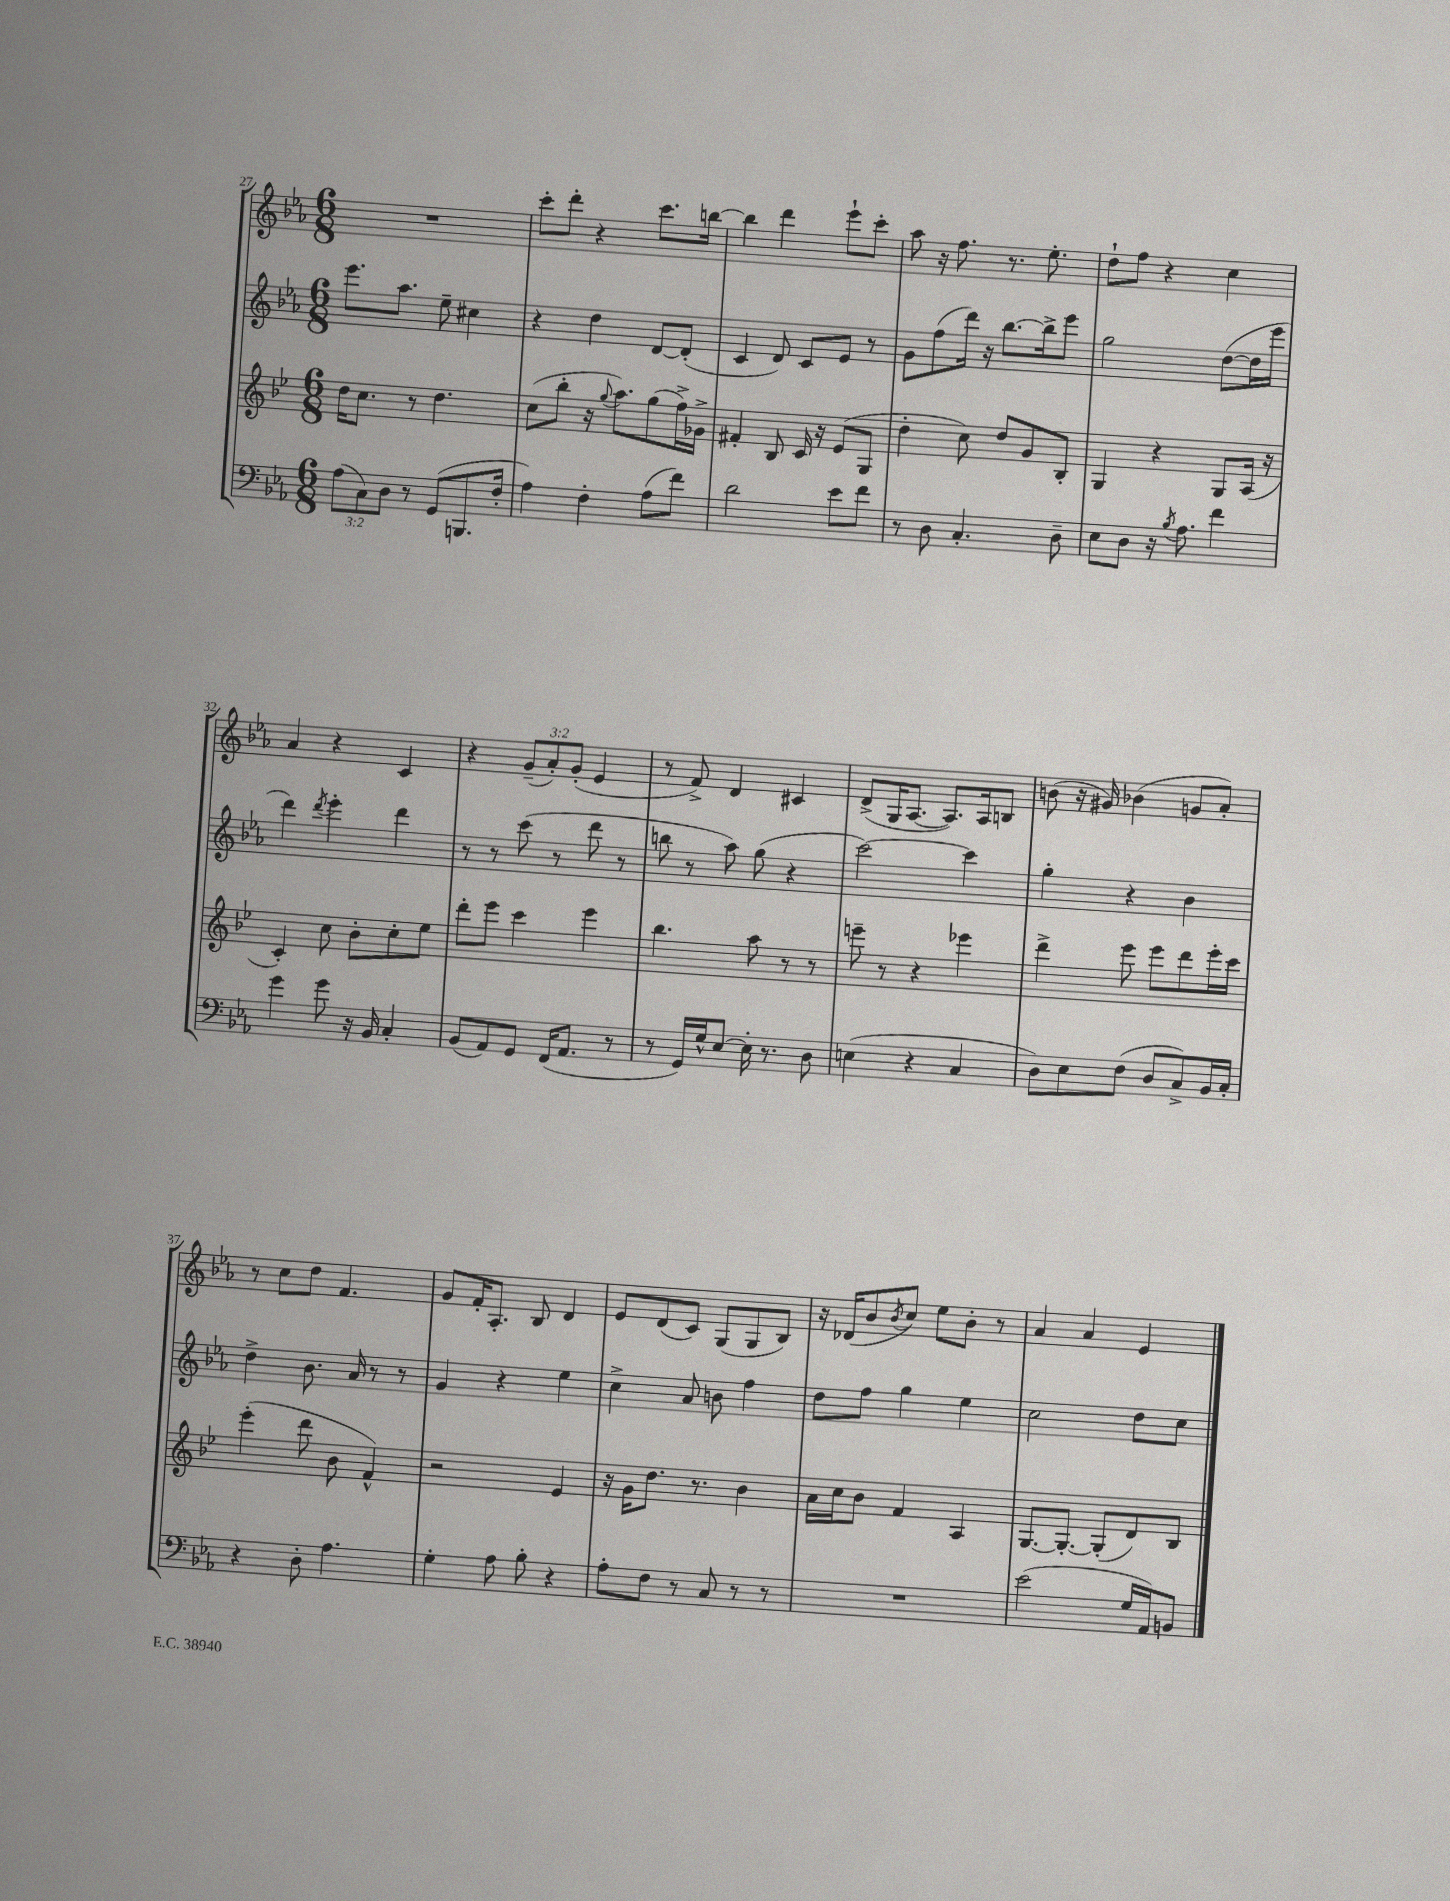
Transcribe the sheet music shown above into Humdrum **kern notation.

**kern	**kern	**kern	**kern
*staff4	*staff3	*staff2	*staff1
*clefF4	*clefG2	*clefG2	*clefG2
*k[b-e-a-]	*k[b-e-]	*k[b-e-a-]	*k[b-e-a-]
*M6/8	*M6/8	*M6/8	*M6/8
(12A-\L	16dd\LK	8.eee-\L	2.r
.	8.cc\J	.	.
12C\)	.	.	.
12D\J	.	.	.
.	.	8.aa-\J	.
8r	8r	.	.
(8GG/L	4.dd\	8ee-~\	.
8.BBB/	.	4cc#\	.
16F'/Jk	.	.	.
=	=	=	=
4A-\)	(8cc\L	4r	8ccc'\L
.	8bb-'\J	.	8ddd'\J
4F'\	16r	4dd\	4r
.	8qqgg/	.	.
.	8.aa\L)	.	.
(8A-\L	(8gg\	[8d/L	8.ccc\L
8f\J)	16ff^\L)	(8d'/]J	.
.	16g-^\JJ	.	[16bb\Jk
=	=	=	=
2d\	4f#'/	4c/	4bb\]
.	8B-/	8d/)	4ddd\
.	16c/	8c/L	.
.	16r	.	.
8e-\L	(8e-/L	8e-/J	8eee-`\L
8f\J	8G/J	8r	8ccc'\J
=	=	=	=
8r	4dd'\	8g\L	8aa-\
8D\	.	(8ff\	16r
.	.	.	8.ff\
4.C'/	8cc\)	16ddd\Jk)	.
.	.	16r	.
.	8dd/L	[8.bb-\L	8.r
.	8g/	.	.
.	.	16bb-^\]k	8.ee-'\
8D~\	8B-'/J	8eee-\J	.
=	=	=	=
8E-\L	4G/	2gg\	8dd`\L
8D\J	.	.	8ff\J
16r	4r	.	4r
8qB-/	.	.	.
8.A-\	.	.	.
4f\	8G/L	([8dd\L	4cc\
.	(16A/Jk	16dd\]L	.
.	16r	16eee-\JJ	.
=	=	=	=
4g\	4c'/)	4ddd\)	4a-/
.	.	8qddd/	.
8g\	8cc\	4eee-'\	4r
16r	8b-'\L	.	.
16BB-/	.	.	.
4C'/	8cc'\	4ddd\	4c/
.	8ee-\J	.	.
=	=	=	=
(8BB-/L	8ddd'\L	8r	4r
8AA-/)	8eee-\J	8r	.
8GG/J	4ccc\	(8ccc\	(12g~/L
.	.	.	12a-'/)
(16FF/LK	.	8r	.
.	.	.	(12g'/J
8.AA-/J	.	.	.
.	4eee-\	8ddd\	4e-/
8r	.	8r	.
=	=	=	=
8r	4.bb-\	8bb\	8r
16GG/LL)	.	8r	8f^/)
16G^^/J	.	.	.
[8E-/J	.	8aa-\)	4d/
16E-'\]	8aa\	(8gg\	.
8.r	.	.	.
.	8r	4r	4c#/
8D\	8r	.	.
=	=	=	=
(4E\	8eee~\	[2ccc\)	(8d^/L
.	8r	.	16G/K
.	.	.	[8.A-/J
4r	4r	.	.
.	.	.	8.A-/]L)
4C/	4eee-\	4ccc\]	.
.	.	.	16A-/k
.	.	.	8B/J
=	=	=	=
8D\L)	4ddd^\	4gg'\	(8b\
8E-\	.	.	16r
.	.	.	16g#/)
(8F\J	8eee-\	4r	(4b-\
8D/L	8eee-\L	.	.
8C^/)	8ddd\	4b-\	8g/L
16BB-/L	16eee-'\L	.	8a-'/J)
16C'/JJ	16ccc\JJ	.	.
=	=	=	=
4r	(4eee-'\	4dd^\	8r
.	.	.	8cc\L
8D'\	8ddd\	8.b-\	8dd\J
4.A-\	8b-\	.	4.f/
.	.	16a-/	.
.	4f^^/)	8r	.
.	.	8r	.
=	=	=	=
4G'\	2r	4g/	8g/L
.	.	.	16f'/K
.	.	.	8.A-'/J
8A-\	.	4r	.
8B-'\	.	.	8B-/
4r	4e-/	4ee-\	4d/
=	=	=	=
8A-'\L	16r	4cc^\	8e-/L
.	16g\LK	.	.
8F\J	8.dd\J	.	(8d/
8r	.	8a-/	8c/J)
.	8.r	.	.
8C/	.	8b\	(8G/L
8r	4b-\	4ff\	8G/
8r	.	.	8B-/J)
=	=	=	=
2.r	16a\LL	8dd\L	16r
.	16cc\J	.	(16d-/LK
.	8b-\J	8ff\J	8b-/
.	.	.	8qb-/
.	4f/	4gg\	8cc/J)
.	.	.	8ee-\L
.	4A/	4ee-\	8b-'\J
.	.	.	8r
=	=	=	=
(2e-\	[8.G/L	2cc\	4a-/
.	8.G'/_J	.	.
.	.	.	4a-/
.	(8G'/]L	.	.
16G/LL	8d/)	8dd\L	4e-/
16AA-/J)	.	.	.
8BB/J	8B-/J	8cc\J	.
==	==	==	==
*-	*-	*-	*-
